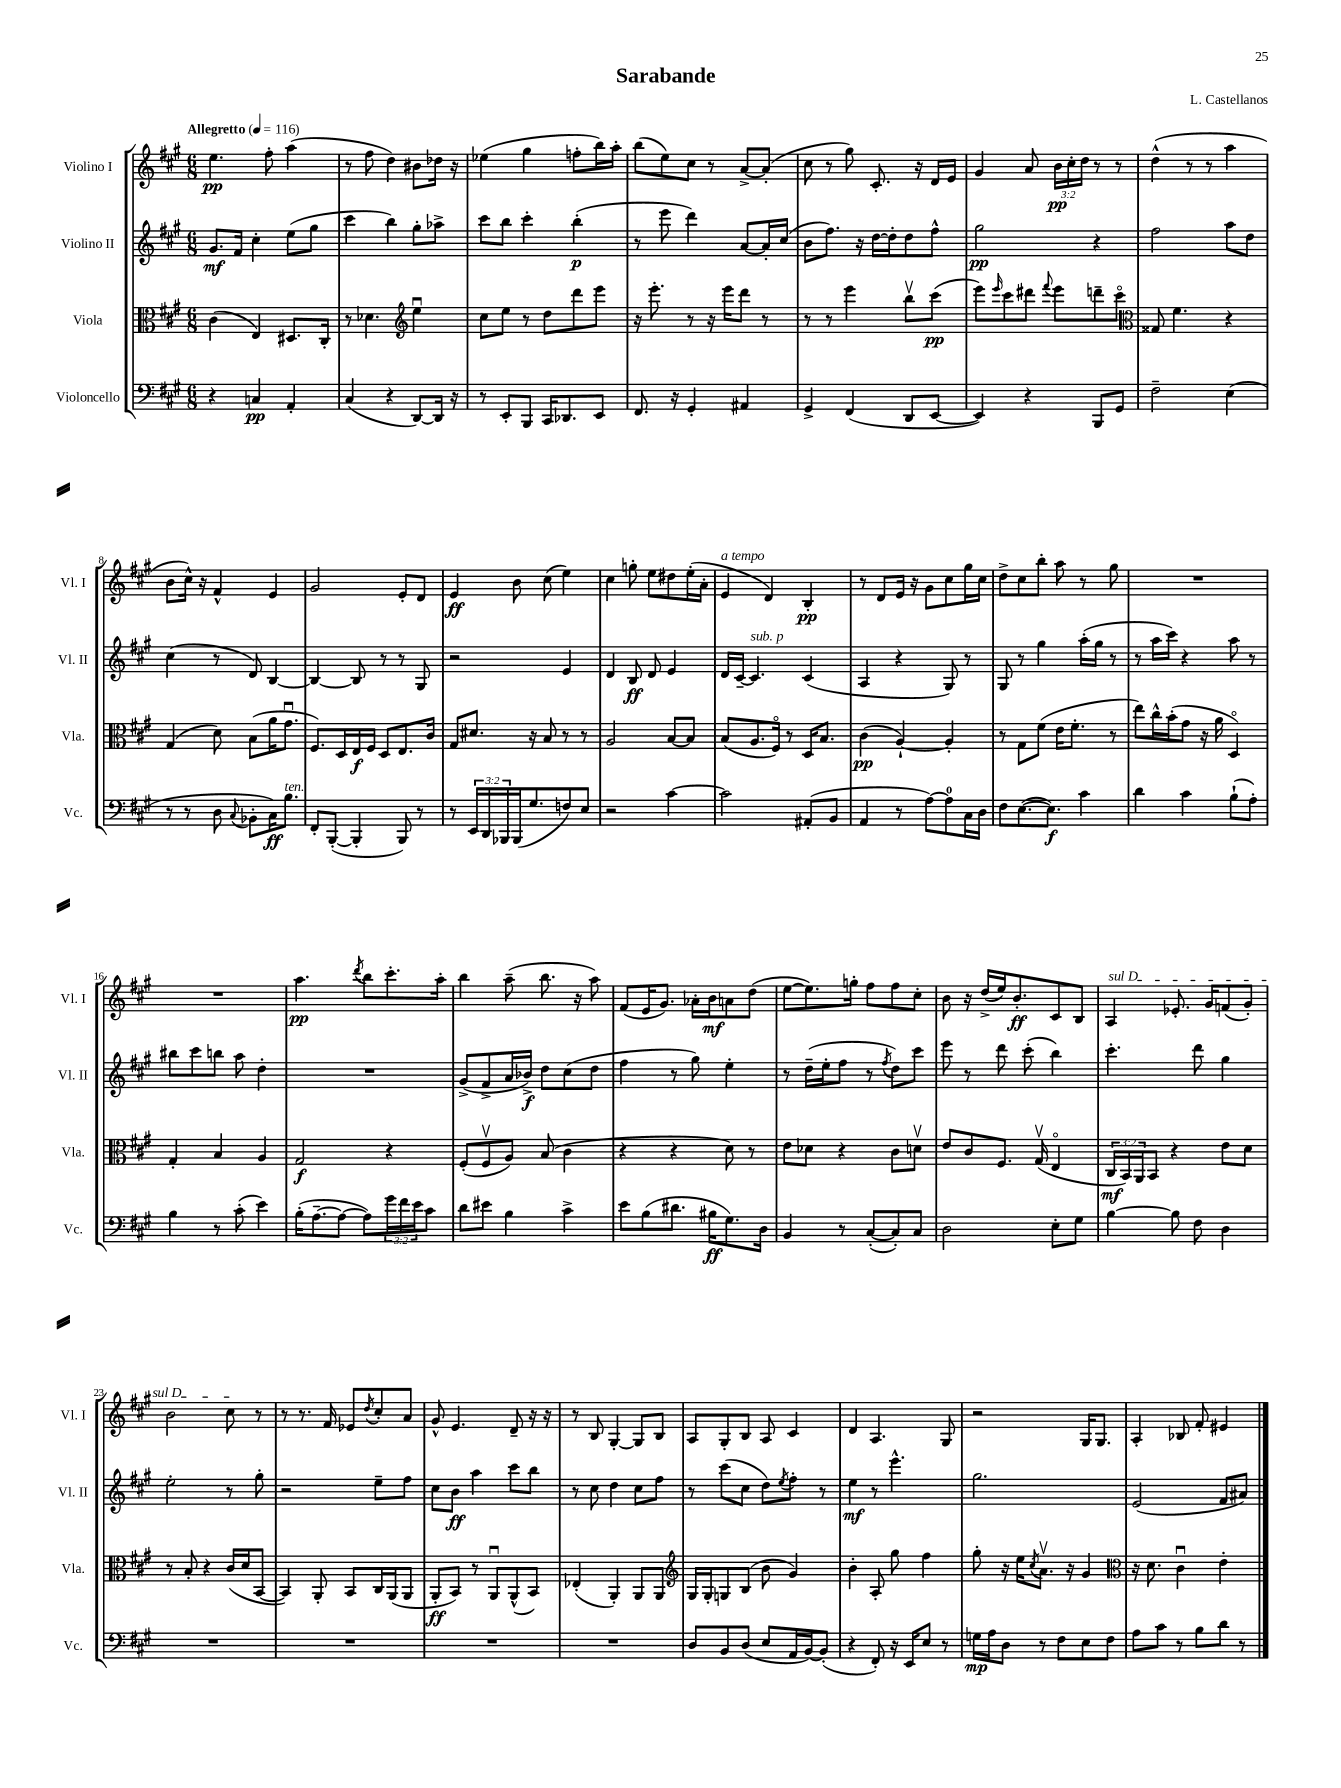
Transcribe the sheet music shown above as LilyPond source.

\header { title = "Sarabande" composer = "L. Castellanos" }
<<
\new StaffGroup <<
\new Staff = "s0" \with { instrumentName = "Violino I" shortInstrumentName = "Vl. I" } {
    \clef treble \key a \major \numericTimeSignature \time 6/8 \override Staff.TupletNumber.text = #tuplet-number::calc-fraction-text \tempo "Allegretto" 4 = 116
    e''4.\pp fis''8-. a''4( |
    r8 fis''8 d''4) bis'8 des''16 r16 |
    ees''4( gis''4 f''8-. b''16) a''16-. |
    b''8( e''8) cis''8 r8 a'8~-> a'8-.( |
    cis''8 r8 gis''8) cis'8.-. r16 d'16 e'16 |
    gis'4 a'8 \tuplet 3/2 { b'16\pp cis''16-. d''16 } r8 r8 |
    d''4-^( r8 r8 a''4 |
    b'8 cis''16-^) r16 fis'4-^ e'4 |
    gis'2 e'8-. d'8 |
    e'4\ff b'8 cis''8( e''4) |
    cis''4 g''8-. e''8 dis''8 e''16-.( a'16-. |
    e'4^\markup { \italic "a tempo" } d'4) b4-.\pp |
    r8 d'8 e'16 r16 gis'8 cis''8 gis''16 cis''16 |
    d''8-> cis''8 b''8-. a''8 r8 gis''8 |
    R2. |
    R2. |
    a''4.\pp \acciaccatura { d'''8 } b''8 cis'''8.-. a''16-. |
    b''4 a''8--( b''8. r16 a''8) |
    fis'8( e'16 gis'8.) aes'16-. b'16\mf a'8 d''8( |
    e''8~ e''8.) g''16-. fis''8 fis''8 cis''8-. |
    b'8 r16 d''16->( e''16) b'8.-.\ff cis'8 b8 |
    \once \override TextSpanner.bound-details.left.text = \markup { \italic "sul D" } a4\startTextSpan ees'8.-. gis'16 f'8( gis'8-.) |
    b'2 cis''8\stopTextSpan r8 |
    r8 r8. fis'16 ees'8 \acciaccatura { d''8 } cis''8-. a'8 |
    gis'8-^ e'4. d'8-- r16 r16 |
    r8 b8 gis4~-. gis8 b8 |
    a8 gis8-. b8 a8 cis'4 |
    d'4 a4. gis8 |
    r2 gis16 gis8. |
    a4-. bes8 fis'8-. eis'4 \bar "|." |
}
\new Staff = "s1" \with { instrumentName = "Violino II" shortInstrumentName = "Vl. II" } {
    \clef treble \key a \major \numericTimeSignature \time 6/8
    gis'8.\mf fis'16 cis''4-. e''8( gis''8 |
    cis'''4 b''4) gis''8-. aes''8-> |
    cis'''8 b''8 cis'''4-. b''4-.\p( |
    r8 e'''8 d'''4) a'8~ a'16-. cis''16( |
    b'8 fis''8.) r16 d''16~ d''16-. d''8 fis''8-^ |
    gis''2\pp r4 |
    fis''2 a''8 d''8 |
    cis''4( r8 d'8) b4~ |
    b4~ b8 r8 r8 gis8 |
    r2 e'4 |
    d'4 b8\ff d'8 e'4 |
    d'16 cis'16~-- cis'4.^\markup { \italic "sub. p" } cis'4( |
    a4 r4 gis8) r8 |
    gis8 r8 gis''4 a''16-.( gis''16 r8 |
    r8 a''16 cis'''16) r4 a''8 r8 |
    bis''8 cis'''8 b''8 a''8 d''4-. |
    R2. |
    gis'8->( fis'8-> a'16 bes'16->\f) d''8 cis''8( d''8 |
    fis''4 r8 gis''8) e''4-. |
    r8 d''16--( e''16-. fis''8 r8 \acciaccatura { fis''8 } d''8) cis'''8 |
    e'''8 r8 d'''8 cis'''8-.( b''4) |
    cis'''4.-. d'''8 gis''4 |
    e''2-. r8 gis''8-. |
    r2 e''8-- fis''8 |
    cis''8 b'8\ff a''4 cis'''8 b''8 |
    r8 cis''8 d''4 cis''8 fis''8 |
    r8 cis'''8( cis''8 d''8) \acciaccatura { e''8 } fis''8-. r8 |
    e''4\mf r8 e'''4.-^ |
    gis''2. |
    e'2( fis'8 ais'8) \bar "|." |
}
\new Staff = "s2" \with { instrumentName = "Viola" shortInstrumentName = "Vla." } {
    \clef alto \key a \major \numericTimeSignature \time 6/8 \override Staff.TupletNumber.text = #tuplet-number::calc-fraction-text
    cis'4( e4) dis8. cis16-. |
    r8 des'4. \clef treble e''4\downbow |
    cis''8 e''8 r8 d''8 d'''8 e'''8 |
    r16 e'''8.-. r8 r16 e'''16 d'''8 r8 |
    r8 r8 e'''4 b''8\upbow cis'''8\pp( |
    e'''8) \grace { e'''16 } cis'''8 dis'''8 \appoggiatura { fis'''8 } e'''8 d'''8-- cis'''8\flageolet |
    \clef alto gisis8 fis'4. r4 |
    gis4( d'8) b8( a'16 gis'8.\downbow |
    fis8.) d16 e16\f fis16 d8 e8. cis'16 |
    gis8 dis'8. r16 b8 r8 r8 |
    a2 b8~ b8 |
    b8( a8. fis16\flageolet) r8 d16 b8. |
    cis'4\pp( a4~-!) a4-. |
    r8 gis8 fis'8( e'16 fis'8.-. r8 |
    e''8) cis''16-^ b'16-.( gis'8 r16 a'16 d4\flageolet) |
    gis4-. b4 a4 |
    gis2\f r4 |
    fis8-.( fis8\upbow a8) b8( cis'4 |
    r4 r4 d'8) r8 |
    e'8 des'8 r4 cis'8 d'8\upbow |
    e'8 cis'8 fis8. gis16\upbow( e4\flageolet |
    \tuplet 3/2 { cis16\mf b,16) a,16 } b,8 r4 e'8 d'8 |
    r8 b8-. r4 cis'16( d'16 b,8~ |
    b,4) a,8-. b,8 cis16 a,16( a,8 |
    a,8-.\ff b,8) r8 a,8\downbow a,8-^( b,8) |
    ees4-.( a,4-.) a,8 a,8 |
    \clef treble gis16 gis16-. g8 b8( b'8 gis'4) |
    b'4-. a8-. gis''8 fis''4 |
    gis''8-. r16 e''16 \acciaccatura { cis''8 } a'8.\upbow r16 gis'4 |
    \clef alto r16 d'8. cis'4\downbow e'4-. \bar "|." |
}
\new Staff = "s3" \with { instrumentName = "Violoncello" shortInstrumentName = "Vc." } {
    \clef bass \key a \major \numericTimeSignature \time 6/8 \override Staff.TupletNumber.text = #tuplet-number::calc-fraction-text
    r4 c4\pp a,4-. |
    cis4( r4 d,8~) d,16 r16 |
    r8 e,8-. b,,8 cis,16 des,8. e,8 |
    fis,8. r16 gis,4-. ais,4 |
    gis,4-> fis,4( d,8 e,8~ |
    e,4) r4 b,,8 gis,8 |
    fis2-- e4( |
    r8 r8 d8 \appoggiatura { cis8 } bes,8-. cis16\ff) b8.^\markup { \italic "ten." } |
    fis,8-. b,,8~-.( b,,4-. b,,8) r8 |
    r8 \tuplet 3/2 { e,16 d,16 bes,,16 } bes,,16( gis8. f8) e8 |
    r2 cis'4~ |
    cis'2 ais,8-.( b,8 |
    a,4 r8 a8~) a8-0 cis16 d16 |
    fis8 e8.~( e8.\f) cis'4 |
    d'4 cis'4 b8-!( a8-.) |
    b4 r8 cis'8-.( e'4) |
    b16-.( a8.~-- a8~ a8) \tuplet 3/2 { gis'16 fis'16 e'16 } cis'8 |
    d'8 eis'8 b4 cis'4-> |
    e'8 b8( dis'8. bis16\ff gis8.) d16 |
    b,4 r8 cis8~-.( cis8-.) cis8 |
    d2 e8-. gis8 |
    b4~ b8 fis8 d4 |
    R2. |
    R2. |
    R2. |
    R2. |
    d8 b,8 d8( e8 a,16 b,16~) b,8-.( |
    r4 fis,8-.) r16 e,16 e8 r8 |
    g16\mp a16 d8 r8 fis8 e8 fis8 |
    a8 cis'8 r8 b8 d'8 r8 \bar "|." |
}
>>
>>
